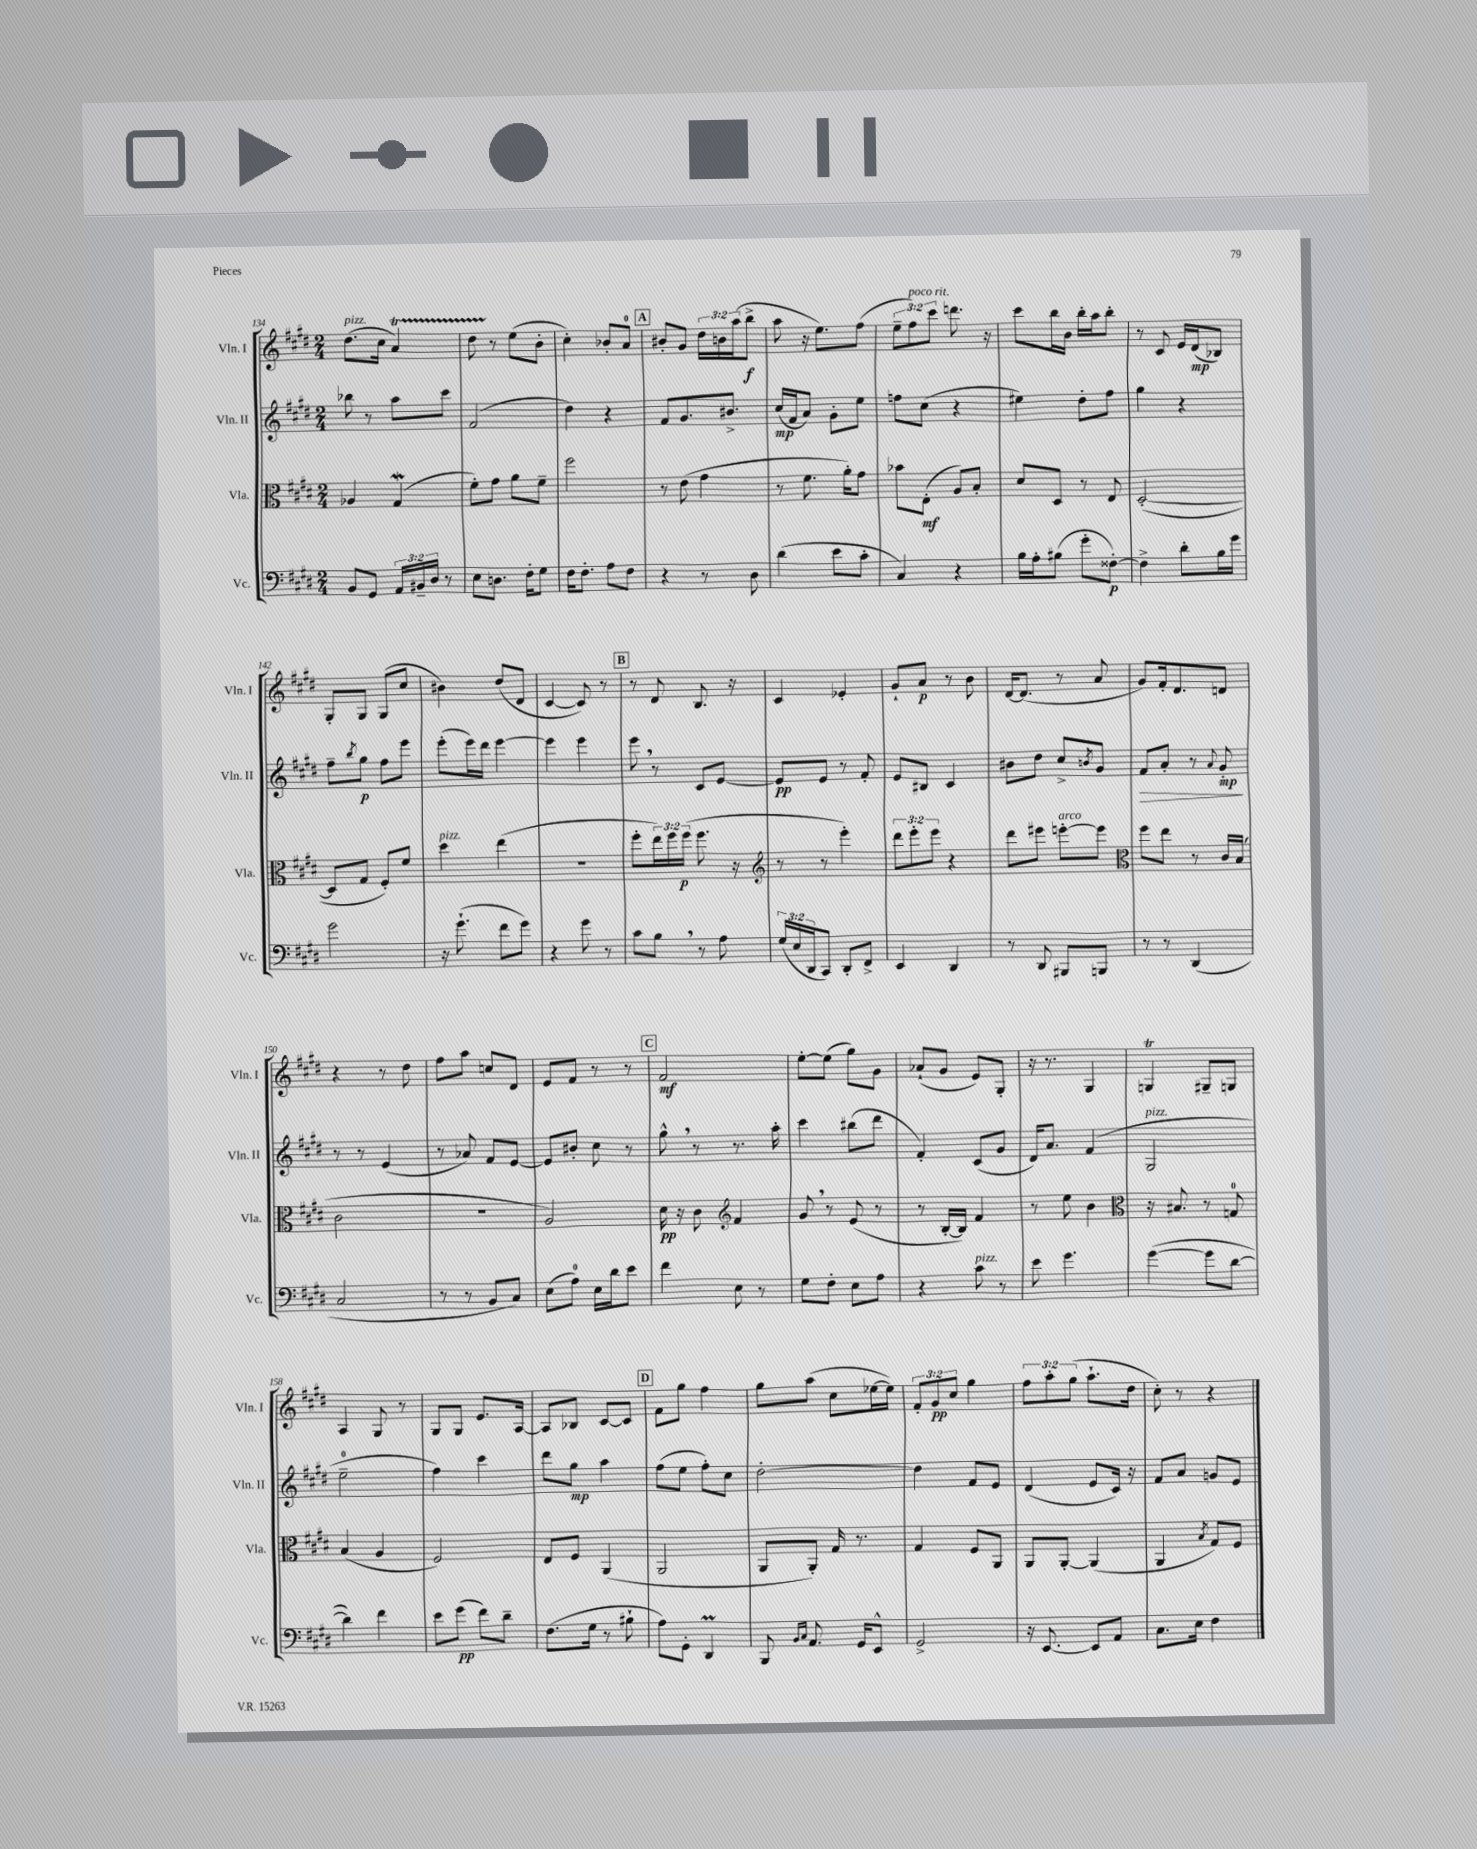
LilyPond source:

<<
\new StaffGroup <<
\new Staff = "s0" \with { instrumentName = "Vln. I" shortInstrumentName = "Vln. I" } {
    \clef treble \key e \major \numericTimeSignature \time 2/4 \override Staff.TupletNumber.text = #tuplet-number::calc-fraction-text
    dis''8.^\markup { \italic "pizz." }( cis''16 a'4\startTrillSpan) |
    dis''8 r8\stopTrillSpan e''8( b'8-. |
    cis''4-.) bes'8-. a'8-0 |
    \mark \markup { \box "A" } bis'8-. gis'8 \tuplet 3/2 { dis''16 b'16 a''16( } b''8->\f |
    a''8 r16 e''8.) fis''8( |
    \tuplet 3/2 { e''8-- fis''8^\markup { \italic "poco rit." }) cis'''8 } d'''8. r16 |
    cis'''8 b''16 b'16 b''16-. a''16 b''8-. |
    r8 cis'8 e'16 dis'16\mp( bes8) |
    gis8-. gis8 gis8( cis''8 |
    bis'4) dis''8( dis'8 |
    cis'4~ cis'8) r8 |
    \mark \markup { \box "B" } r8 dis'8 b8. r16 |
    cis'4 ees'4-. |
    gis'8-! a'8\p r8 b'8 |
    dis'16~ dis'8.( r8 a'8 |
    gis'8) fis'16-. dis'8. d'8 |
    r4 r8 dis''8 |
    fis''8 a''8 c''8 dis'8 |
    e'8 fis'8 r8 r8 |
    \mark \markup { \box "C" } fis'2\mf |
    e''8~-. e''8( gis''8) gis'8 |
    aes'8-!( gis'8 e'8) gis8-. |
    r16 r8. gis4 |
    g4\trill gis8-- g8 |
    a4 gis8 r8 |
    gis8 gis8 e'8. a16~ |
    a8 bes8 cis'8~ cis'8 |
    \mark \markup { \box "D" } fis'8 gis''8 fis''4 |
    gis''8 a''8( cis''8 ees''16~ ees''16) |
    \tuplet 3/2 { fis'8-. gis'8\pp cis''8 } gis''4 |
    \tuplet 3/2 { fis''8 a''8-. gis''8( } a''8.-! dis''16 |
    cis''8-.) r8 r4 \bar "|." |
}
\new Staff = "s1" \with { instrumentName = "Vln. II" shortInstrumentName = "Vln. II" } {
    \clef treble \key e \major \numericTimeSignature \time 2/4
    bes''8 r8 a''8 cis'''8 |
    fis'2( |
    dis''4) r4 |
    \mark \markup { \box "A" } fis'8 gis'8. bis'8.-> |
    cis''16\mp( fis'16 a'8) gis'8-. e''8 |
    f''8 cis''8( r4 |
    eis''4) dis''8-. fis''8 |
    gis''4 r4 |
    fis''8-- \acciaccatura { b''8 } gis''8\p fis''8 e'''8 |
    e'''8-.( e'''16) dis'''16 e'''4~ |
    e'''4 e'''4 |
    \mark \markup { \box "B" } e'''8 \breathe r8 cis'8 e'8~ |
    e'8\pp e'8 r8 fis'8-. |
    e'8 bis8 cis'4 |
    bis'8 dis''8 cis''8-> \acciaccatura { b'8 } gis'8 |
    fis'8\> a'8-. r8 \appoggiatura { a'8 } gis'8-.\mp\! |
    r8 r8 e'4( |
    r8 aes'8) fis'8 e'8~ |
    e'8 bis'8-. cis''8 r8 |
    \mark \markup { \box "C" } gis''8-^ \breathe r8 r8. a''16-. |
    cis'''4 bis''8( dis'''8 |
    fis'4-.) cis'8( gis'8 |
    dis'16) a'8. fis'4( |
    gis2^\markup { \italic "pizz." } |
    e''2-0-- |
    fis''4) cis'''4 |
    dis'''8 gis''8\mp a''4 |
    \mark \markup { \box "D" } fis''8( e''8 fis''8-.) cis''8 |
    dis''2~-. |
    dis''4 fis'8 e'8 |
    dis'4( e'8 cis'16) r16 |
    fis'8 a'8 g'8 e'8 \bar "|." |
}
\new Staff = "s2" \with { instrumentName = "Vla." shortInstrumentName = "Vla." } {
    \clef alto \key e \major \numericTimeSignature \time 2/4 \override Staff.TupletNumber.text = #tuplet-number::calc-fraction-text
    aes4 gis4\mordent( |
    fis'8-.) gis'8 a'8 fis'8-- |
    fis''2 |
    \mark \markup { \box "A" } r8 e'8( gis'4 |
    r8 fis'8. a'16-.) gis'8 |
    bes'8 e8-.\mf( a8) b8-. |
    dis'8 dis8 r8 e8 |
    dis2~-.( |
    dis8 gis8 fis8-.) fis'8 |
    dis''4^\markup { \italic "pizz." } e''4( |
    r2 |
    \mark \markup { \box "B" } fis''8-. \tuplet 3/2 { e''16) fis''16 fis''16\p( } fis''8. r16 |
    \clef treble r8 r8 e'''4-.) |
    \tuplet 3/2 { dis'''8 e'''8-. e'''8 } r4 |
    dis'''8 eis'''8 e'''8~-.^\markup { \italic "arco" } e'''8 |
    \clef alto fis''8 e''8 r8 cis'16 b16( |
    cis'2 |
    r2 |
    a2) |
    \mark \markup { \box "C" } dis'16\pp r16 cis'8 \clef treble fis'4 |
    gis'8 \breathe r8 e'8( r8 |
    r8 b16~-. b16) fis'4 |
    r8 e''8 b'4 |
    \clef alto r16 bis8. r8 g8-0 |
    b4( a4 |
    fis2) |
    e8 fis8 a,4( |
    \mark \markup { \box "D" } a,2 |
    a,8 a,8-.) gis16 r8. |
    gis4 fis8 a,8 |
    a,8 a,8~-. a,4( |
    a,4 \acciaccatura { b8 } gis8) fis8 \bar "|." |
}
\new Staff = "s3" \with { instrumentName = "Vc." shortInstrumentName = "Vc." } {
    \clef bass \key e \major \numericTimeSignature \time 2/4 \override Staff.TupletNumber.text = #tuplet-number::calc-fraction-text
    b,8 gis,8 \tuplet 3/2 { a,16 bis,16-- dis16 } r8 |
    e8 d8. fis16-. gis8 |
    fis16 fis8.-. a8 fis8 |
    \mark \markup { \box "A" } r4 r8 dis8 |
    dis'4( e'8 cis'8-. |
    cis4) r4 |
    b16 a16-. bis8( gis'8-. fisis8~-.\p) |
    fisis4-> dis'8-. b16 gis'16 |
    gis'2 |
    r16 gis'8.-!( fis'8 gis'8) |
    r4 gis'8 r8 |
    \mark \markup { \box "B" } cis'8 b8 \breathe r8 a8 |
    \tuplet 3/2 { gis16( e16 dis,16 } cis,8) dis,8-. fis,8-> |
    e,4 dis,4 |
    r8 dis,8 bis,,8 b,,8 |
    r8 r8 dis,4( |
    cis2 |
    r8 r8 b,8 cis8) |
    e8( a8-0) e16 dis'16 e'8 |
    \mark \markup { \box "C" } fis'4 e8 r8 |
    gis8 fis8-. e8 a8 |
    r4 cis'8^\markup { \italic "pizz." } r8 |
    e'8 gis'4. |
    gis'4~( gis'8 dis'8~ |
    dis'4) fis'4 |
    e'8 gis'8\pp( fis'8) dis'8-- |
    fis8.( gis16 r8 bis8-! |
    \mark \markup { \box "D" } a8) gis,8-. dis,4\prall |
    b,,8 \grace { b,16 cis16 } a,8. gis,16 e,8-^ |
    gis,2-> |
    r16 e,8.~ e,8 a,8 |
    cis8. e16 fis4 \bar "|." |
}
>>
>>
\layout { \context { \Score currentBarNumber = #134 } }
